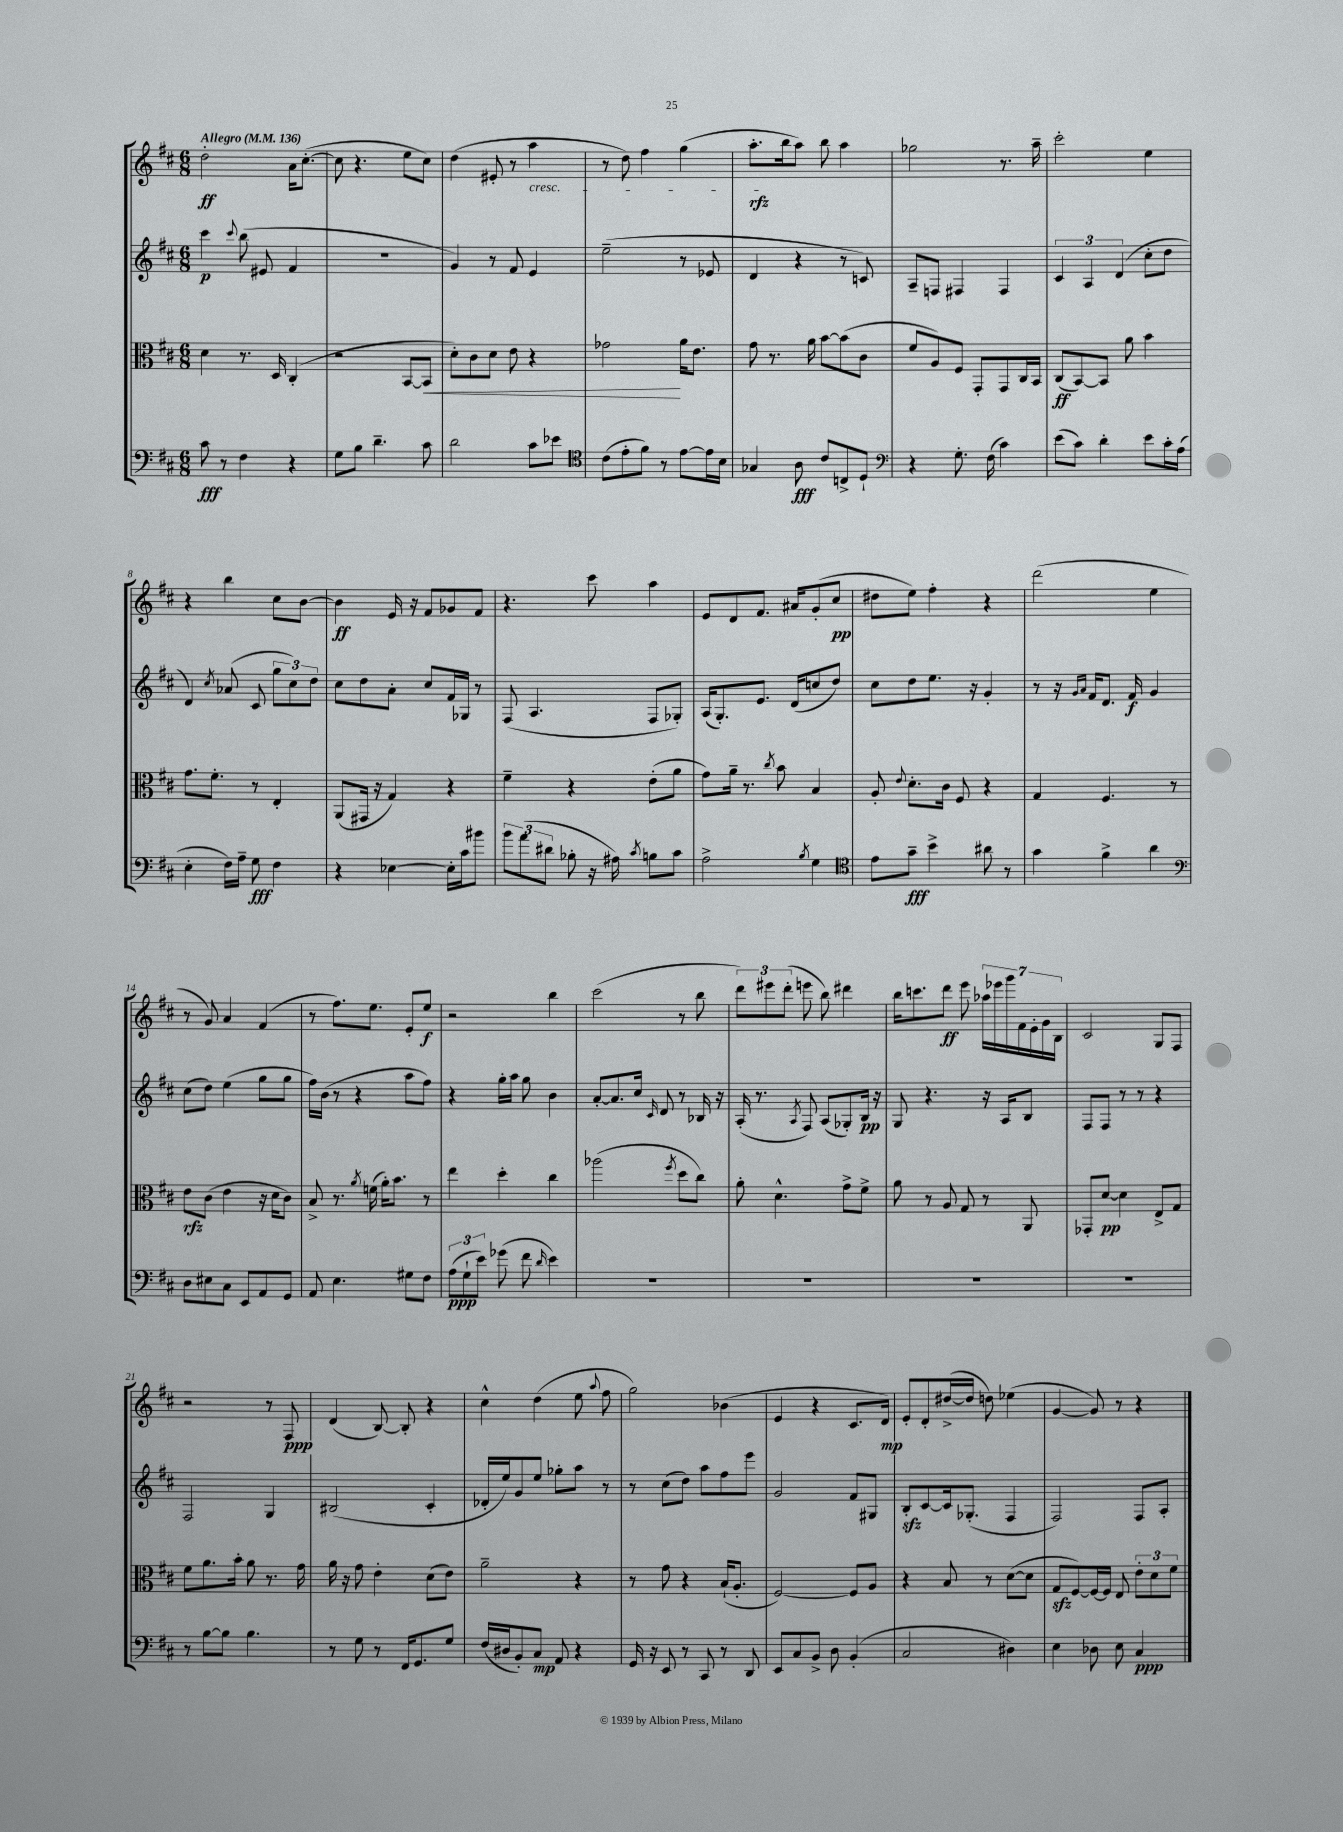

**kern	**kern	**kern	**kern
*staff4	*staff3	*staff2	*staff1
*clefF4	*clefC3	*clefG2	*clefG2
*k[f#c#]	*k[f#c#]	*k[f#c#]	*k[f#c#]
*M6/8	*M6/8	*M6/8	*M6/8
*MM136	*MM136	*MM136	*MM136
8c#	4d	4ccc#	2dd'
8r	.	.	.
.	.	8qqccc#	.
4F#	8.r	(8bb	.
.	.	8e#	.
.	16D	.	.
4r	(4C#'	4f#	16a
.	.	.	([8.cc#'
=	=	=	=
8G	2r	2.r	8cc#]
8B	.	.	4.r
4.d~	.	.	.
.	[8BB	.	8ee
8c#	8BB]	.	8cc#)
=	=	=	=
2d	8d')	4g)	(4dd
.	8c#	.	.
.	8d	8r	8e#'
.	8e	8f#	8r
8c#	4r	4e	4aa
8e-	.	.	.
=	=	=	=
*clefC4	*	*	*
(8c#	2g-	(2ee~	8r
8e'	.	.	8dd)
8f#)	.	.	4ff#
8r	.	.	.
[8e	16a	8r	(4gg
.	8.e	.	.
16e]	.	8e-	.
16B	.	.	.
=	=	=	=
4G-	8g	4d	8.aa'
.	8.r	.	.
.	.	.	16bb
8A	.	4r	8aa)
.	16a	.	.
8c#	[8b	.	8bb
8C^	(8b]	8r	4aa
8D`	8c#	8c)	.
=	=	=	=
*clefF4	*	*	*
4r	8f#	8A~	2gg-
.	8A)	8F	.
8.G'	8F#	4F#	.
.	8GG'	.	.
(16F#	.	.	.
4c#)	8GG	4F#	8.r
.	16C#	.	.
.	16BB	.	16aa~
=	=	=	=
(8e	(8C#	6c#	2ccc#'
8c#)	[8BB)	.	.
.	.	6A	.
4d'	8BB]	.	.
.	.	(6d	.
.	8a	.	.
8e	4b	8cc#'	4ee
16c#'	.	8dd	.
(16A	.	.	.
=	=	=	=
4E'	8.g	4d)	4r
.	8.f#'	.	.
.	.	8qcc#	.
16F#)	.	(8a-	4bb
16A~	.	.	.
8G	8r	8c#	.
4F#	4E'	12gg	8cc#
.	.	12cc#)	.
.	.	.	[8b
.	.	12dd	.
=	=	=	=
4r	(8AA	8cc#	4b]
.	16GG#	8dd	.
.	16r	.	.
[4E-	4G)	8a'	16e
.	.	.	16r
.	.	8cc#	8f#
16E-']	4r	16f#	8g-
16c#	.	16G-	.
8b#	.	8r	8f#
=	=	=	=
12b	4f#~	(8F#	4.r
(12a	.	.	.
.	.	4.A	.
12d#	.	.	.
8B-'	4r	.	.
16r	.	.	8ccc#
16A#)	.	.	.
8qc#	.	.	.
8B	(8e'	8F#	4aa
8c#	8a	8G-')	.
=	=	=	=
2A^	8g)	(16A	8e
.	.	8.G')	.
.	16a~	.	8d
.	8.r	.	.
.	.	8.e	8.f#
.	8qcc#	.	.
.	8b	.	.
.	.	(16d	16a#
8qB	.	.	.
4G	4B	8cc	(8g'
.	.	8dd)	8cc#
=	=	=	=
*clefC4	*	*	*
8e	8A'	8cc#	8dd#
.	8qqe	.	.
8g~	8.d'	8dd	8ee)
4b^	.	8.ee	4ff#'
.	16c#	.	.
.	8F#	.	.
.	.	16r	.
8a#	4r	4g'	4r
8r	.	.	.
=	=	=	=
4g	4G	8r	(2ddd
.	.	16r	.
.	.	16qqg	.
.	.	16qqa	.
.	.	16f#	.
4f#^	4.F#	8.d	.
.	.	16f#	.
4a	.	4g	4ee
.	8r	.	.
=	=	=	=
*clefF4	*	*	*
8D	8e	(8cc#	8r
8E#	(8c#	8dd)	8g)
8C#	4e	(4ee	4a
8EE	.	.	.
8AA	16r	8gg	(4f#
.	16d	.	.
8GG	8c#)	8gg	.
=	=	=	=
8AA	8B^	16ff#)	8r
.	.	(16b	.
4.E	8.r	8r	8.ff#)
.	.	4r	.
.	8qa	.	.
.	(16f	.	8.ee
.	16a')	.	.
.	8.b	.	.
8G#	.	8aa	8e'
8F#	8r	8ff#)	8ee
=	=	=	=
(12A	4ee	4r	2r
12G`	.	.	.
12e)	.	.	.
(8g-	4dd'	16gg'	.
.	.	16aa	.
8f#	.	8gg	.
16qqd	.	.	.
4e)	4cc#	4b	4bb
=	=	=	=
2.r	(2aa-	[8a'	(2ccc#
.	.	8.a]	.
.	.	16cc#	.
.	.	16qqc#	.
.	.	8d	.
.	8qff#	.	.
.	8dd	8r	8r
.	8cc#)	16B-	8bb
.	.	16r	.
=	=	=	=
2.r	8a'	(16A'	12ddd)
.	.	8.r	.
.	.	.	12eee#
.	4.d^^	.	.
.	.	.	(12ddd'
.	.	8qA	.
.	.	8F#)	8eee
.	.	(8A	8bb)
.	8g^	8G-')	4ddd#
.	8f#^	16B	.
.	.	16r	.
=	=	=	=
2.r	8a	8G	16bb
.	.	.	8.ccc
.	8r	4.r	.
.	8A	.	8ddd
.	8G	.	8eee
.	8r	16r	28aa-
.	.	.	28eee-
.	.	16A	.
.	.	.	28ggg
.	.	.	28f#
.	8AA	8B	.
.	.	.	28e'
.	.	.	28g
.	.	.	28B
=	=	=	=
2.r	8GG-'	8F#	2c#
.	[8d	8F#	.
.	4d]	8r	.
.	.	8r	.
.	8E^	4r	8G
.	8G	.	8F#
=	=	=	=
8r	8f#	2F#	2r
[8B	8.a	.	.
8B]	.	.	.
.	16b'	.	.
4.B	8a	.	.
.	8.r	4G	8r
.	.	.	8F#
.	16g	.	.
=	=	=	=
8r	16a	(2B#	(4d
.	16r	.	.
8G	8g	.	.
8r	4e'	.	[8B)
16FF#	.	.	8B']
8.GG	.	.	.
.	(8d	4c#'	4r
8G	8e)	.	.
=	=	=	=
(16F#	2a~	16d-'	4cc#^^
16D#	.	16ee)	.
8BB')	.	8g	.
8C#	.	8ee	(4dd
8AA	.	8gg-'	.
4r	4r	8aa	8ee
.	.	.	8qqaa
.	.	8r	8ff#
=	=	=	=
16GG	8r	8r	2gg)
16r	.	.	.
8EE	8g	(8cc#	.
8r	4r	8dd)	.
8CC#	.	8aa	.
8r	(16B`	8ff#	(4b-
.	8.A'	.	.
8DD	.	8eee	.
=	=	=	=
8EE	[2F#)	2g	4e
8C#	.	.	.
8BB^	.	.	4r
8D	.	.	.
(4BB'	8F#]	8f#	8.c#
.	8A	8G#	.
.	.	.	16d)
=	=	=	=
2C#	4r	8B'	8e'
.	.	[8c#	8d'
.	8B	16c#]	([16dd#^
.	.	(8.G-'	16dd#]
.	8r	.	8dd)
4D#)	([8d	4F#	(4ee-
.	8d]	.	.
=	=	=	=
4E	8G	2F#)	[4g
.	[8F#)	.	.
8D-	16F#_	.	8g])
.	16F#]	.	.
8E	8E	.	8r
4C#	12e'	8F#	4r
.	12d	.	.
.	.	8A'	.
.	12f#	.	.
==	==	==	==
*-	*-	*-	*-
